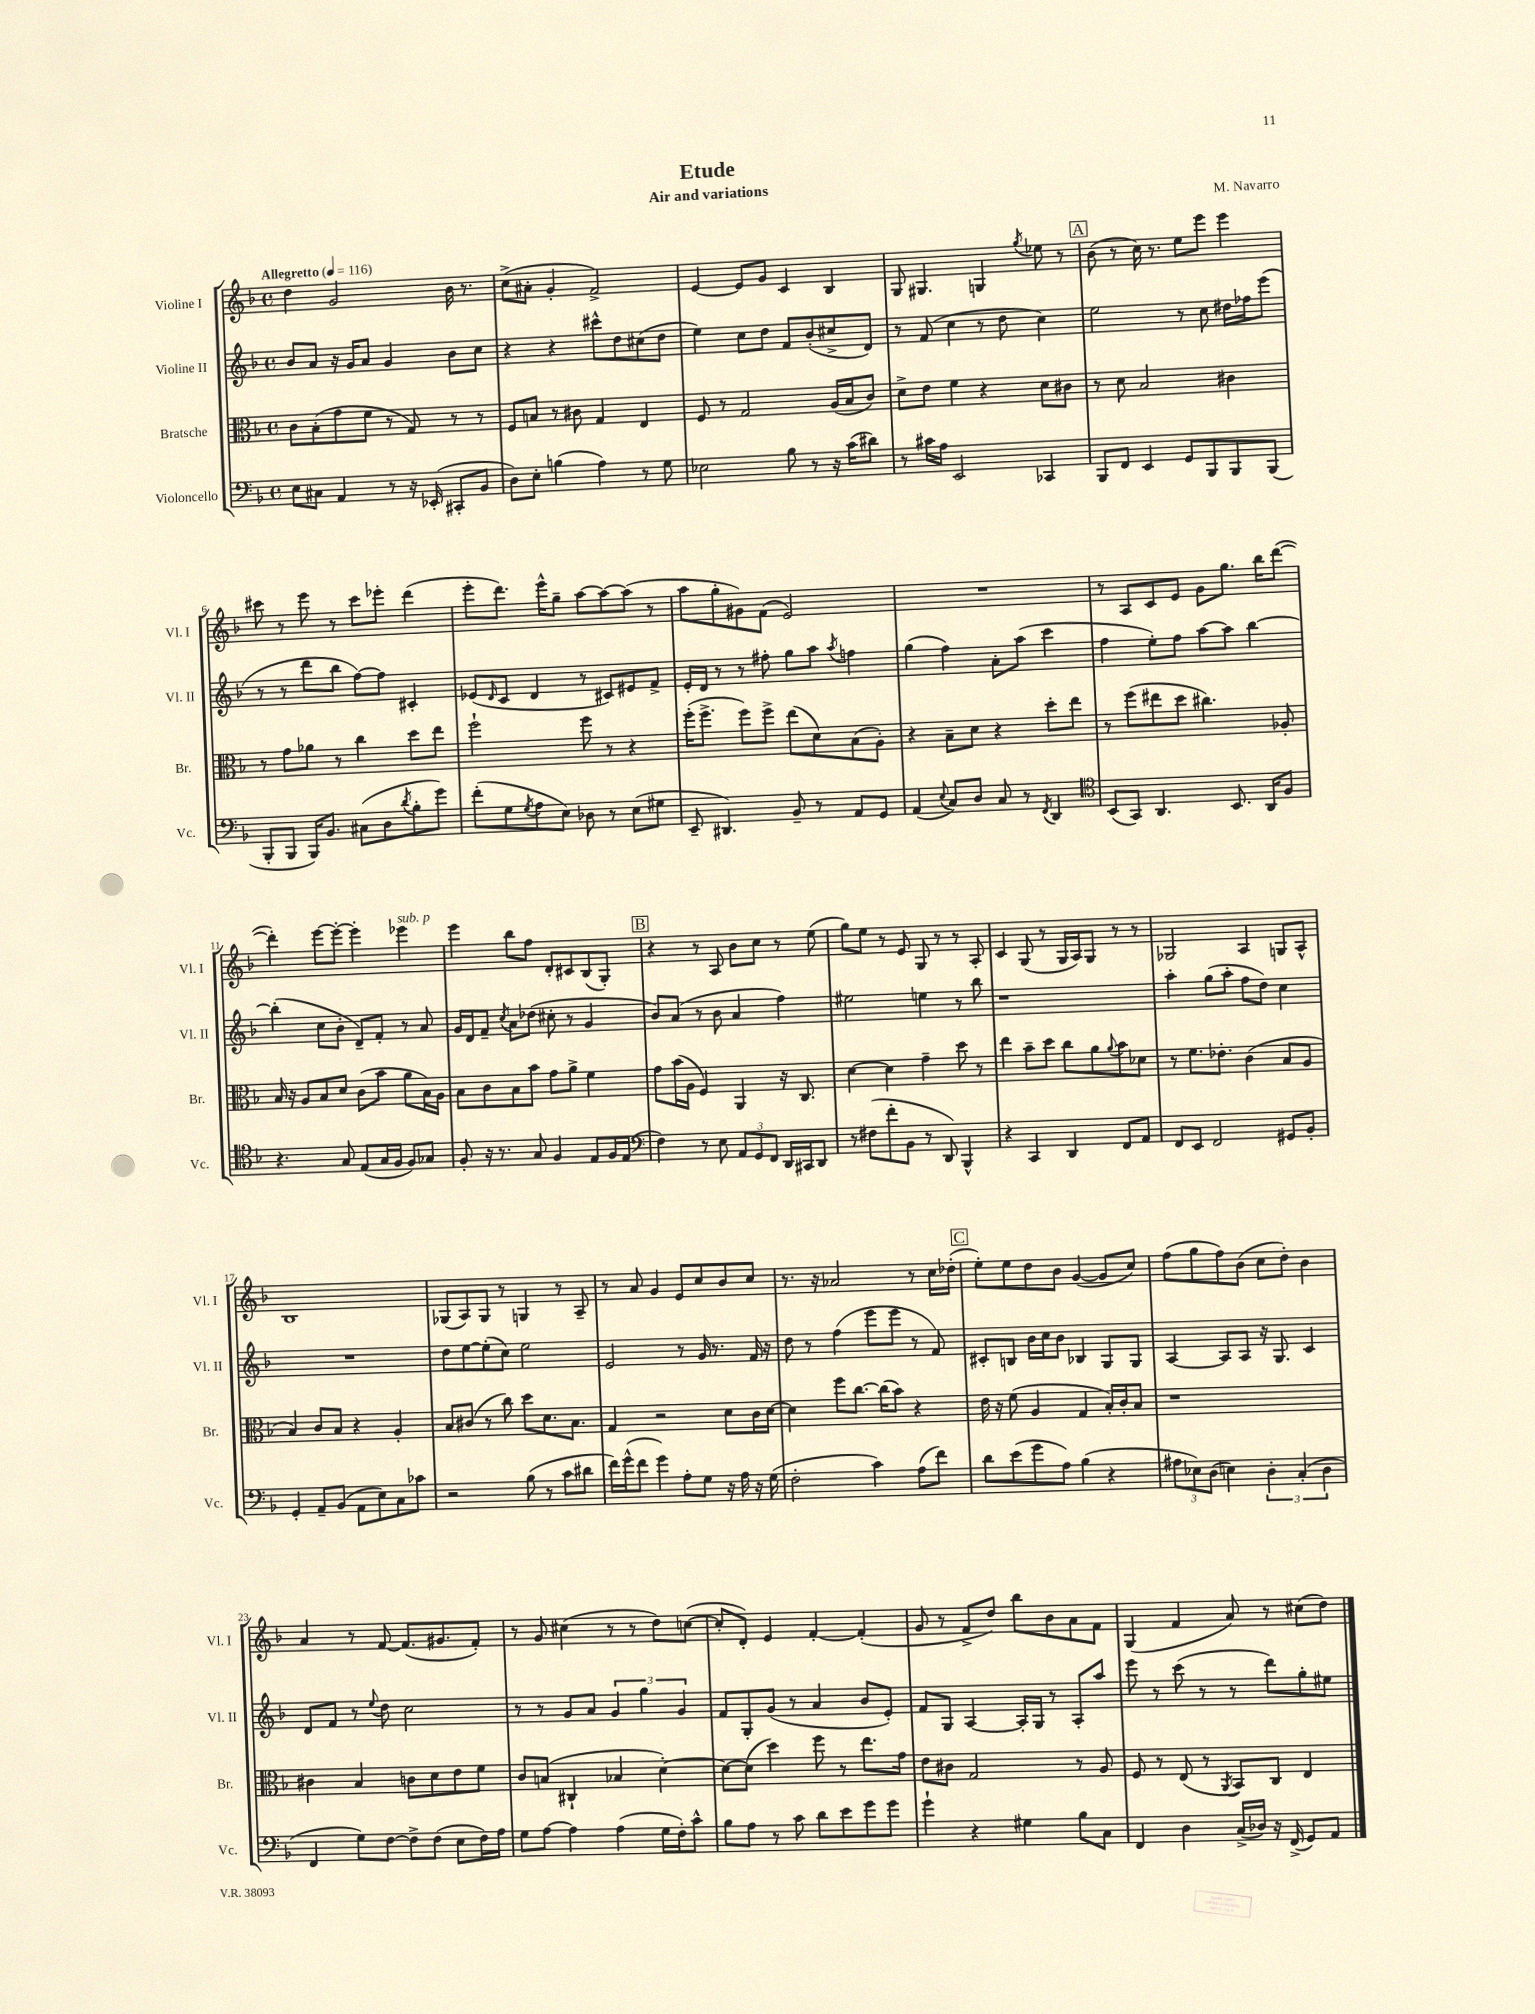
\header { title = "Etude" composer = "M. Navarro" subtitle = "Air and variations" }
<<
\new StaffGroup <<
\new Staff = "s0" \with { instrumentName = "Violine I" shortInstrumentName = "Vl. I" } {
    \clef treble \key f \major \defaultTimeSignature \time 4/4 \tempo "Allegretto" 4 = 116
    d''4 g'2 bes'16 r8. |
    c''8->( ais'8-. g'4-. f'2->) |
    e'4~ e'8 g'8 c'4 bes4 |
    g8 gis4. g4 \acciaccatura { g''8 } ees''8 r8 |
    \mark \markup { \box "A" } bes'8( r8 c''16) r8. e''8 e'''8 e'''4 |
    cis'''8 r8 e'''8 r8 cis'''8 ees'''8-. d'''4( |
    e'''8-. d'''8.) e'''16-^ g''8-- a''8~ a''8~ a''8( r8 |
    a''8 g''8-. gis'8) f'8( e'2) |
    R1 |
    r8 a8 c'8 e'8 g'8 g''8. bes''16 d'''8~( |
    d'''4-.) e'''8~ e'''8~-. e'''4-. ees'''4^\markup { \italic "sub. p" } |
    e'''4 bes''8 f''8 d'8-. cis'8 bes8( g8-.) |
    \mark \markup { \box "B" } r4 r8 a8 bes'8 c''8 r8 e''8( |
    g''8) e''8 r8 e'8 g8 r8 r8 a8-. |
    c'4 g8( r8 g16 a16) g8 r8 r8 |
    ges2 a4 g8 a8-^ |
    bes1 |
    ges8( a8) ges8 r8 g4 r8 a8-- |
    r8 a'8 g'4 e'8 c''8 bes'8 c''8 |
    r8. r16 aes'2 r8 c''16 des''16-.( |
    \mark \markup { \box "C" } e''8-.) e''8 d''8 bes'8 g'4~( g'8 c''8) |
    f''8( g''8 f''8) bes'8( c''8 d''8-.) bes'4 |
    a'4 r8 f'8~ f'8.( gis'8. f'8-.) |
    r8 g'8 cis''4( r8 r8 d''8) c''8~( |
    c''8-. d'8-.) e'4 f'4~-. f'4-.( |
    g'8 r8 f'8-> d''8) bes''8 bes'8 a'8 f'8 |
    g4( f'4 a'8) r8 cis''8( d''8) \bar "|." |
}
\new Staff = "s1" \with { instrumentName = "Violine II" shortInstrumentName = "Vl. II" } {
    \clef treble \key f \major \defaultTimeSignature \time 4/4
    bes'8 a'8 r16 g'16 a'8 g'4 bes'8 c''8 |
    r4 r4 cis'''8-^ d''8 cis''8( d''8 |
    e''4) c''8 d''8 f'8 bes'8-.( cis''8-> d'8) |
    r8 f'8( c''4 r8 d''8 c''4) |
    \mark \markup { \box "A" } e''2 r8 c''8 dis''16 fes''16 e'''8( |
    r8 r8 d'''8 bes''8 f''8~) f''8 cis'4-. |
    ees'8( \grace { d'16 } c'8 d'4 r8 cis'8) eis'8 f'8-> |
    e'16-. d'16 r8 r8 fis''8-. g''8 a''8 \acciaccatura { a''8 } f''4 |
    g''4( f''4) a'8-. a''8( c'''4 |
    f''4 e''8-.) f''8 a''8~ a''8 bes''4~ |
    bes''4-.( c''8 bes'8-. d'8--) f'8-. r8 a'8 |
    g'16 d'16 f'8-- \acciaccatura { c''8 } a'8 des''8( cis''8-. r8 g'4 |
    \mark \markup { \box "B" } bes'8) a'8( r8 bes'8 a'4 f''4) |
    eis''2 e''4 r8 bes''8 |
    r1 |
    a''4-. g''8( a''8-. f''8 d''8) c''4 |
    R1 |
    d''8 e''8~ e''8-.( c''8) e''2 |
    e'2 r8 g'16 r8. f'16 r16 |
    d''8 r8 f''4( e'''8 e'''8 r8 f'8) |
    \mark \markup { \box "C" } cis'8-. b8 bes'16 c''16 bes'8 bes4 g8 g8 |
    a4~ a8 a8 r16 g8. c'4 |
    d'8 f'8 r8 \appoggiatura { e''8 } d''8 c''2 |
    r8 r8 g'8 a'8 \tuplet 3/2 { g'4 g''4 g'4 } |
    f'8 g8-. g'8( r8 a'4 bes'8 e'8-.) |
    f'8 g8 a4~ a16-. g16 r8 a8-. a''8 |
    e'''8 r8 c'''8( r8 r8 d'''8) g''8-. eis''8 \bar "|." |
}
\new Staff = "s2" \with { instrumentName = "Bratsche" shortInstrumentName = "Br." } {
    \clef alto \key f \major \defaultTimeSignature \time 4/4
    c'8 bes8-.( g'8 f'8 r8 g8) r8 r8 |
    f8 b8 r8 cis'8 g4 e4 |
    f8 r8 g2 a16( bes16 c'8) |
    d'8-> e'8 f'4 r4 d'8 cis'8 |
    \mark \markup { \box "A" } r8 d'8 bes2 cis'4 |
    r8 g'8 aes'8 r8 c''4 d''8 e''8 |
    f''2-! f''8 r8 r4 |
    f''16-.( f''8.-> f''8) f''8-> e''8( d'8) bes8( a8-.) |
    r4 bes8-- d'8 r4 d''8-. e''8 |
    r8 f''8( eis''8 d''8 cis''4.) aes8-. |
    bes16 r16 a8 bes8 d'8 c'8( bes'8 a'8 bes16) a16 |
    bes8 c'8 bes8 bes'8 g'8 a'8-> f'4 |
    \mark \markup { \box "B" } g'8 bes'16( a16 f4) a,4 r16 c8. |
    d'4~ d'4 g'4-- d''8 r8 |
    e''4 bes'8-- d''8 c''8 a'8 \appoggiatura { a'8 } bes'8 des'8 |
    r8 f'8. ees'8.-. c'4( bes8 a8 |
    bes4) c'8 bes8 r4 a4-. |
    bes8 cis'8( r8 c''8) d''8 d'8. bes8. |
    g4 r2 d'8 c'16 d'16~ |
    d'4 f''8 c''8.~ c''16( bes'8) r4 |
    \mark \markup { \box "C" } e'16 r16 f'8( a4 g4 bes16-.) c'16-. bes8 |
    r1 |
    cis'4 bes4 c'8 d'8 e'8 f'8 |
    c'8 b8( cis4-! bes4 d'4~-.) |
    d'8~ d'8( d''4) f''8 r8 e''8. g'16 |
    e'8 cis'8 g2 r8 a8 |
    f8 r8 e8( r8 \acciaccatura { a,8 } bes,8) c8 e4 \bar "|." |
}
\new Staff = "s3" \with { instrumentName = "Violoncello" shortInstrumentName = "Vc." } {
    \clef bass \key f \major \defaultTimeSignature \time 4/4
    e8 cis8 a,4 r8 r16 ees,16-.( cis,8-. bes,8 |
    d8) e8-. b4( a4) r8 g8 |
    ees2 bes8 r8 r16 c'16( dis'8) |
    r8 cis'16 a16 e,2 ces,4 |
    \mark \markup { \box "A" } bes,,8 f,8 e,4 g,8 bes,,8 bes,,8 bes,,8( |
    bes,,8-. bes,,8 bes,,16) bes,8. cis8( d8 \acciaccatura { d'8 } bes8-. g'8) |
    f'8-.( g8 \acciaccatura { g8 } a8 e8) des8 r8 e8( gis8 |
    e,8-- dis,4.) bes,8-- r8 a,8 g,8 |
    a,4( \appoggiatura { e8 } c8) d8 c8 r8 \acciaccatura { f,8 } d,4 |
    \clef tenor bes,8( g,8) a,4. bes,8. a,16 f8 |
    r4. g8 e8( g16 f16 f8) ges8 |
    f8-. r16 r8. g8 f4 e8 f16 e16( |
    \mark \markup { \box "B" } \clef bass f4) r8 e8 \tuplet 3/2 { a,8 g,8 f,8 } d,16 cis,16 d,8 |
    r8 fis8( f'8-. bes,8 r8 d,8) bes,,4-^ |
    r4 c,4 d,4 f,8 a,8 |
    f,8 e,8 f,2 gis,8 bes,8-. |
    g,4-. a,8-- bes,8( a,8 e8) c8 ces'8 |
    r2 bes8( r8 c'8 dis'8 |
    f'16) g'16-^( f'8 g'4) a8-. g8 r16 a16 r16 g16( |
    f2-. c'4) a8( f'8) |
    \mark \markup { \box "C" } d'8 e'8( g'8 a8) bes4( r4 |
    \tuplet 3/2 { ais8 ees8) d8( } e4) \tuplet 3/2 { d4-. c4-.( d4 } |
    f,4 g8) f8~ f8-> f8( e8 f16) a16 |
    g8 a8~ a4 a4( g16 f16-.) c'8-^ |
    bes8 a8 r8 c'8 d'8 e'8 g'8 g'8 |
    g'4-! r4 gis4 bes8 c8 |
    f,4 d4 c16->( des16) r16 f,16->( g,8) a,8 \bar "|." |
}
>>
>>
